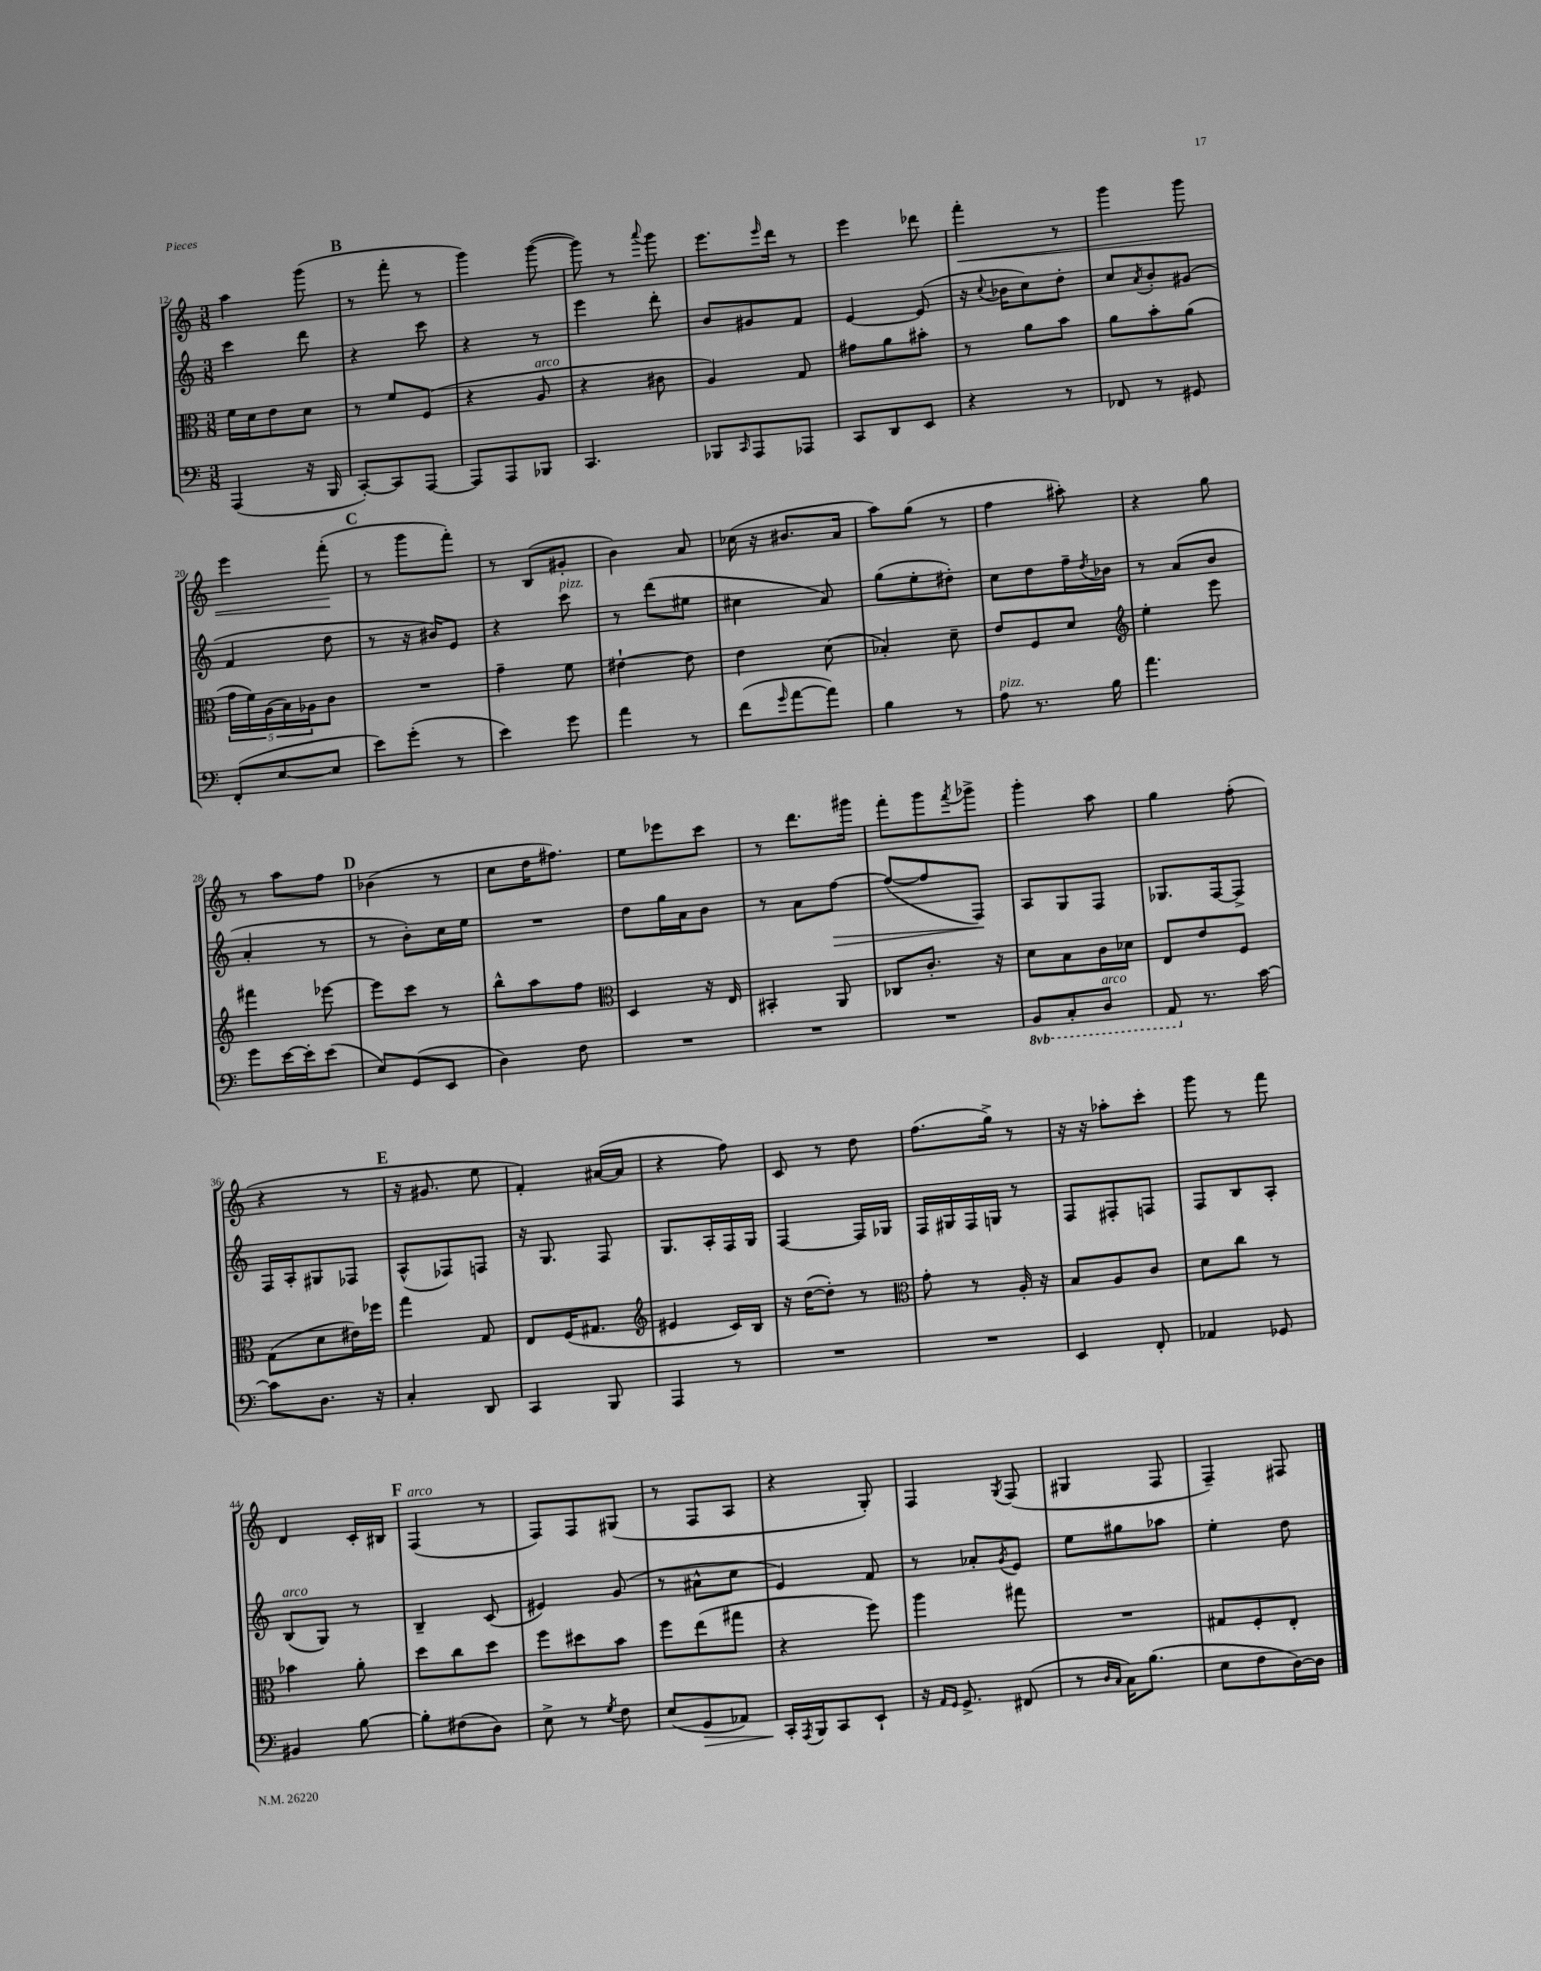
<<
\new StaffGroup <<
\new Staff = "s0" {
    \clef treble \key c \major \numericTimeSignature \time 3/8
    a''4 g'''8( |
    \mark \markup { \bold "B" } r8 f'''8-. r8 |
    g'''4) g'''8~( |
    g'''8) r8 \appoggiatura { a'''8 } g'''8 |
    e'''8. \grace { e'''16 } d'''16 r8 |
    e'''4 des'''8 |
    f'''4-.\< r8 |
    g'''4 g'''8 |
    e'''4 f'''8-.\!( |
    \mark \markup { \bold "C" } r8 g'''8 f'''8-.) |
    r8 b8( gis'8-. |
    b'4) a'8 |
    ces''16( r16 bis'8. a'16 |
    a''8) g''8( r8 |
    f''4 ais''8-.) |
    r4 g''8 |
    r8 a''8 f''8 |
    \mark \markup { \bold "D" } bes'4( r8 |
    c''8 d''16 fis''8.) |
    e''8 ees'''8 c'''8 |
    r8 d'''8. gis'''16 |
    f'''8-. g'''8 \acciaccatura { f'''8 } ges'''8-> |
    g'''4-. a''8 |
    g''4 f''8-.( |
    r4 r8 |
    \mark \markup { \bold "E" } r16 gis'8. e''8 |
    f'4-.) ais'16~( ais'16 |
    r4 f''8) |
    c'8 r8 d''8 |
    f''8.( g''16->) r8 |
    r16 r16 aes''8-. c'''8-. |
    g'''8 r8 f'''8 |
    d'4 c'16-. bis16 |
    \mark \markup { \bold "F" } f4^\markup { \italic "arco" }( r8 |
    f8) f8 gis8( |
    r8 f8 a8 |
    r4 g8-.) |
    f4 \acciaccatura { g8 } f8( |
    gis4 f8 |
    f4--) fis8 \bar "|." |
}
\new Staff = "s1" {
    \clef treble \key c \major \numericTimeSignature \time 3/8
    c'''4 d'''8 |
    \mark \markup { \bold "B" } r4 c'''8 |
    r4 r8 |
    e'''4 d'''8-. |
    b'8 gis'8 f'8 |
    e'4~ e'8( |
    r16 \appoggiatura { c''8 } bes'16 c''8) d''8-. |
    c''8 \acciaccatura { a'8 } b'8-. gis'8( |
    f'4 d''8 |
    \mark \markup { \bold "C" } r8 r16 bis'16) e'8 |
    r4 c'''8^\markup { \italic "pizz." } |
    r8 d'''8( eis''8 |
    cis''4 a'8) |
    g''8( e''8-. dis''8-.) |
    c''8 d''8 f''16-- \acciaccatura { d''8 } bes'16 |
    r8 a'8( b'8 |
    a'4-. r8 |
    \mark \markup { \bold "D" } r8 b'8-.) c''16 e''16 |
    R4. |
    d''8 g''16 a'16 b'8 |
    r8 a'8 f''8~\> |
    f''8~( f''8 f8\!) |
    a8 g8 f8 |
    ges8. f16~ f8-> |
    f16 a16-. gis8 fes8 |
    \mark \markup { \bold "E" } a8-^( fes8) f8 |
    r16 g8. f8 |
    g8. a16-. f16 g16 |
    f4~ f16 ges16 |
    f16 gis16 f16 g16 r8 |
    f8 fis8-. f8 |
    f8 b8 a8-. |
    b8^\markup { \italic "arco" }( g8) r8 |
    \mark \markup { \bold "F" } b4-- c'8( |
    eis'4) g'8( |
    r8 ais'8-^ c''8 |
    e'4) f'8 |
    r8 aes'8-. \acciaccatura { g'8 } e'8 |
    e''8 gis''8 aes''8 |
    e''4-. d''8 \bar "|." |
}
\new Staff = "s2" {
    \clef alto \key c \major \numericTimeSignature \time 3/8
    f'16 d'16 e'8 d'8 |
    \mark \markup { \bold "B" } r8 f'8 f8( |
    r4 a8^\markup { \italic "arco" } |
    r4 cis'8 |
    a4) g8 |
    gis'8 a'8 bis'8-. |
    r8 a'8 b'8 |
    a'8 b'8-. a'8( |
    \tuplet 5/4 { g'16 f'16) a16( b16) aes16 } c'8 |
    \mark \markup { \bold "C" } R4. |
    g'4-- f'8 |
    eis'4~-! eis'8 |
    e'4 d'8( |
    bes4-.) d'8-- |
    e'8 f8 d'8 |
    \clef treble e''4-. e'''8 |
    fis'''4 ees'''8~ |
    \mark \markup { \bold "D" } ees'''8 c'''8 r8 |
    b''8-^ a''8 f''8 |
    \clef alto d4 r16 e16 |
    bis,4-. a,8 |
    ces8 c'8.-. r16 |
    d'8 b8 c'16 des'16 |
    e8 e'8 f8 |
    g8( d'8 eis'16) fes''16 |
    \mark \markup { \bold "E" } g''4 g8 |
    e8 f16( gis8. |
    \clef treble eis'4 c'16) b16 |
    r16 d''16~( d''8-.) r8 |
    \clef alto g'8-. r8 a16-. r16 |
    b8 a8 c'8 |
    d'8 c''8 r8 |
    bes'4 a'8-. |
    \mark \markup { \bold "F" } d''8 c''8 d''8 |
    f''8 dis''8 b'8 |
    f''8 e''8( gis''8 |
    r4 f''8) |
    a''4 gis''8 |
    R4. |
    gis8 f8-. e8-. \bar "|." |
}
\new Staff = "s3" {
    \clef bass \key c \major \numericTimeSignature \time 3/8 \set Staff.ottavationMarkups = #ottavation-simple-ordinals
    a,,4( r16 b,,16 |
    \mark \markup { \bold "B" } c,8~-.) c,8 a,,8~ |
    a,,8 a,,8 bes,,8 |
    c,4. |
    bes,,8 \grace { c,16 } a,,8 aes,,8 |
    c,8 d,8 e,8 |
    r4 r8 |
    fes,8 r8 gis,8 |
    f,8-.( e8~ e8 |
    \mark \markup { \bold "C" } e'8) g'8-.( r8 |
    e'4) g'8 |
    a'4 r8 |
    f'8( \grace { g'16 } a'8~ a'8) |
    b4 r8 |
    a8^\markup { \italic "pizz." } r8. b16 |
    a'4. |
    g'8 e'16~ e'16-. e'8( |
    \mark \markup { \bold "D" } e8) g,8( e,8 |
    d4) f8 |
    R4. |
    R4. |
    R4. |
    \ottava #-1 b,,8 c,8-. d,8^\markup { \italic "arco" } |
    a,,8 \ottava #0 r8. c'16~ |
    c'8 d8. r16 |
    \mark \markup { \bold "E" } c4-. d,8 |
    c,4 b,,8 |
    a,,4 r8 |
    R4. |
    R4. |
    e,4 f,8-. |
    aes,4 ges,8 |
    bis,4 b8~ |
    \mark \markup { \bold "F" } b8-. fis8( d8) |
    e8-> r8 \acciaccatura { g8 } f8 |
    e8( g,8\> aes,8) |
    c,16-.\! \acciaccatura { a,,8 } b,,16 c,8 e,8-! |
    r16 \grace { a,16 g,16 } g,8.-> fis,8( |
    r8 \grace { d16 c16 } c16) b8.( |
    e8 f8 d16~) d16 \bar "|." |
}
>>
>>
\layout { \context { \Score currentBarNumber = #12 } }
